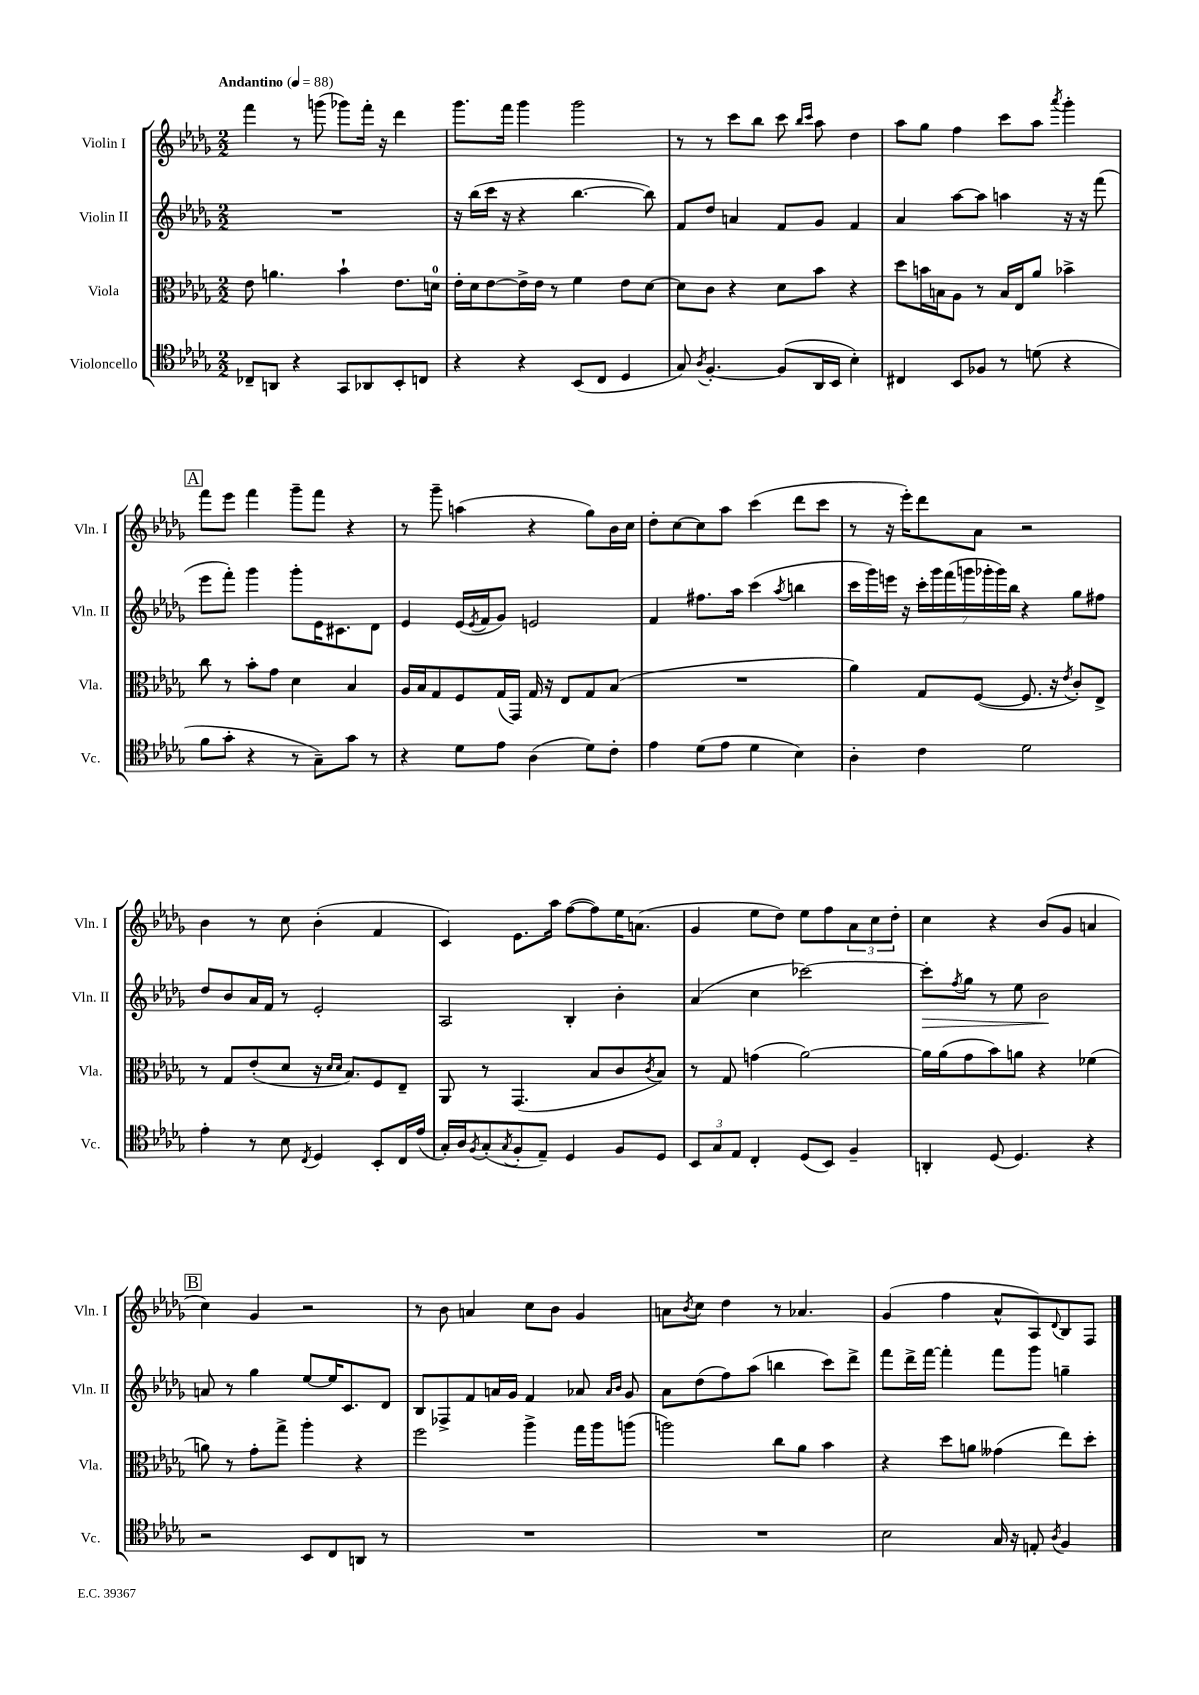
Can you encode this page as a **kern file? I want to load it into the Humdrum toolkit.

**kern	**kern	**kern	**dynam	**kern
*part4	*part3	*part2	*part2	*part1
*staff4	*staff3	*staff2	*staff2	*staff1
*I"Violoncello	*I"Viola	*I"Violin II	*	*I"Violin I
*I'Vc.	*I'Vla.	*I'Vln. II	*	*I'Vln. I
*clefC4	*clefC3	*clefG2	*	*clefG2
*k[b-e-a-d-g-]	*k[b-e-a-d-g-]	*k[b-e-a-d-g-]	*	*k[b-e-a-d-g-]
*M2/2	*M2/2	*M2/2	*	*M2/2
*MM88	*MM88	*MM88	*	*MM88
=1	=1	=1	=1	=1
!	!	!	!	!LO:TX:a:B:t=Andantino
8C-X~/L	8e-\	1r	.	4fff\
8AAn/J	4.an\	.	.	.
4r	.	.	.	8r
.	.	.	.	(8gggn\
8GG-/L	4b-`\	.	.	8ggg-X\L)
8AA-X/	.	.	.	16fff'\Jk
.	.	.	.	16r
8BB-'/	8.e-\L	.	.	4ddd-\
8Cn/J	.	.	.	.
.	16dn\Jk	.	.	.
=2	=2	=2	=2	=2
4r	16e-'\LL	16r	.	8.ggg-\L
.	16d-\J	(16bb-\LL	.	.
.	[8e-\	16ccc\JJ	.	.
.	.	16r	.	16fff\Jk
4r	16e-^\L]	4r	.	4ggg-\
.	16e-\JJ	.	.	.
.	8r	.	.	.
(8BB-/L	4f\	[4.bb-\	.	2ggg-\
8C/J	.	.	.	.
4D-/	8e-\L	.	.	.
.	[8d-\J	8bb-\])	.	.
=3	=3	=3	=3	=3
8G-/)	8d-\L]	8f/L	.	8r
8qA-/	.	.	.	.
[4.F'/	8c\J	8dd-/J	.	8r
.	4r	4an/	.	8ccc\L
.	.	.	.	8bb-\J
(8F/L]	8d-\L	8f/L	.	8ccc\
.	.	.	.	16qqbb-/LL
.	.	.	.	16qqccc/JJ
16AA-/L	8b-\J	8g-/J	.	8aa-\
16BB-/JJ	.	.	.	.
4B-'\)	4r	4f/	.	4dd-\
=4	=4	=4	=4	=4
4C#X/	8dd-\L	4a-/	.	8aa-\L
.	16bn\L	.	.	8gg-\J
.	16Bn\J	.	.	.
8BB-/L	8A-\J	[8aa-\L	.	4ff\
8F-X/J	8r	8aa-\J]	.	.
8r	16B/LL	4aan\	.	8ccc\L
.	16E-/J	.	.	.
(8dn\	8a-/J	.	.	8aa-\J
.	.	.	.	8qaaa-/
4r	4b-X^\	16r	.	4ggg-'\
.	.	16r	.	.
.	.	(8fff\	.	.
!!LO:LB:g=z
!!LO:REH:place=s1:t=A
=5	=5	=5	=5	=5
8f\L	8cc\	8eee-\L	.	8fff\L
8g-'\J	8r	8fff'\J)	.	8eee-\J
4r	8b-'\L	4ggg-\	.	4fff\
.	8g-\J	.	.	.
8r	4d-\	8ggg-'\L	.	8ggg-~\L
8G-~\L)	.	16e-\K	.	8fff\J
.	.	8.c#X\	.	.
8g-\J	4B-/	.	.	4r
8r	.	8d-\J	.	.
=6	=6	=6	=6	=6
4r	16A-/LL	4e-/	.	8r
.	16B-/J	.	.	.
.	8G-/	.	.	8ggg-~\
8d-\L	8F/	(16e-/LL	.	(4aan\
.	.	8qe-/	.	.
.	.	16f/J	.	.
8e-\J	(16G-/L	8g-/J)	.	.
.	16GG-/JJ)	.	.	.
(4A-\	16G-/	2en/	.	4r
.	16r	.	.	.
.	8E-/L	.	.	.
8d-\L)	8G-/	.	.	8gg-\L)
8c'\J	(8B-/J	.	.	16b-\L
.	.	.	.	16cc\JJ
=7	=7	=7	=7	=7
4e-\	1r	4f/	.	8dd-'\L
.	.	.	.	[8cc\
(8d-\L	.	8.ff#X\L	.	8cc\]
8e-\J	.	.	.	8aa-\J
.	.	16aa-\Jk	.	.
4d-\	.	(4ccc\	.	(4ccc\
.	.	8qaa-/	.	.
4B-\)	.	4bbn\	.	8ddd-\L
.	.	.	.	8ccc\J
=8	=8	=8	=8	=8
4A-'\	4a-\)	16ccc\LL	.	8r
.	.	16ggg-\)	.	.
.	.	16eeen\JJ	.	16r
.	.	16r	.	16eee-'\KL)
4c\	8G-/L	28ccc'\LL	.	8ddd-\
.	.	28ggg-\	.	.
.	.	(28fff\	.	.
.	.	28gggn\	.	.
.	([8F/J	.	.	8a-\J
.	.	28ggg-X'\	.	.
.	.	28ggg-\)	.	.
.	.	28bb-\JJ	.	.
2d-\	8.F/]	4r	.	2r
.	16r	.	.	.
.	8qe-/	.	.	.
.	8c'/L)	8gg-\L	.	.
.	8E-^/J	8ff#X\J	.	.
!!LO:LB:g=z
=9	=9	=9	=9	=9
4e-'\	8r	8dd-/L	.	4b-\
.	8G-/L	8b-/	.	.
8r	(8e-'/	16a-/L	.	8r
.	.	16f/JJ	.	.
8B-\	8d-/J	8r	.	8cc\
8qC/	.	.	.	.
4D-/	16r	2e-'/	.	(4b-'\
.	16qqd-/LL	.	.	.
.	16qqd-/JJ	.	.	.
.	8.B-/L)	.	.	.
8BB-'/L	8F/	.	.	4f/
16C/L	8E-~/J	.	.	.
(16e-/JJ	.	.	.	.
=10	=10	=10	=10	=10
16G-'/LL)	8AA-/	2A-/	.	4c/)
16A-/J	.	.	.	.
8qF/	.	.	.	.
(8G-'/	8r	.	.	.
8qG-/	.	.	.	.
8F'/	(4.GG-/	.	.	8.e-\L
8E-~/J)	.	.	.	.
.	.	.	.	16aa-\Jk
4D-/	.	4B-'/	.	([8ff\L
.	8B-/L	.	.	8ff\])
8F/L	8c/	4b-'\	.	16ee-\K
.	.	.	.	(8.an\J
.	8qc/	.	.	.
8D-/J	8B-/J)	.	.	.
=11	=11	=11	=11	=11
12BB-/L	8r	(4a-/	.	4g-/
12G-/	.	.	.	.
.	8G-/	.	.	.
12E-/J	.	.	.	.
4C'/	(4gn\	4cc\	.	8ee-\L
.	.	.	.	8dd-\J)
(8D-/L	[2a-\)	[2ccc-X\)	.	8ee-\L
8BB-/J)	.	.	.	8ff\
4F~/	.	.	.	12a-\
.	.	.	.	12cc\
.	.	.	.	12dd-'\J
=12	=12	=12	=12	=12
!	!	!	!LO:HP:b	!
4AAn'/	16a-\LL]	8ccc-'\L]	>	4cc\
.	(16a-\J	.	.	.
.	.	8qff/	.	.
.	8g-\	8gg-\J	.	.
(8D-/	8b-\)	8r	.	4r
4.D-/)	8an\J	8ee-\	.	.
.	4r	2b-\	.	(8b-/L
.	.	.	.	8g-/J
4r	(4f-X\	.	.	4an/
.	.	.	]	.
!!LO:LB:g=z
!!LO:REH:place=s1:t=B
=13	=13	=13	=13	=13
2r	8an\)	8an/	.	4cc\)
.	8r	8r	.	.
.	8g-'\L	4gg-\	.	4g-/
.	8gg-^\J	.	.	.
8BB-/L	4aa-'\	[8ee-/L	.	2r
8C/	.	16ee-/K]	.	.
.	.	8.c/	.	.
8AAn/J	4r	.	.	.
8r	.	8d-/J	.	.
=14	=14	=14	=14	=14
1r	2ff\	8B-/L	.	8r
.	.	8F-X^/	.	8b-\
.	.	8f/	.	4an/
.	.	16an/L	.	.
.	.	16g-/JJ	.	.
.	4aa-^\	4f/	.	8cc\L
.	.	.	.	8b-\J
.	16gg-\LL	8a-X/	.	4g-/
.	16aa-\J	.	.	.
.	.	16qqa-/LL	.	.
.	.	16qqb-/JJ	.	.
.	(8aan\J	8g-/	.	.
=15	=15	=15	=15	=15
1r	2aan\)	8a-\L	.	8an\L
.	.	.	.	8qb-/
.	.	(8dd-\	.	8cc\J
.	.	8ff\)	.	4dd-\
.	.	(8aa-\J	.	.
.	8cc\L	4bbn\	.	8r
.	8a-\J	.	.	4.a-X/
.	4b-\	8ccc\L)	.	.
.	.	8ddd-^\J	.	.
=16	=16	=16	=16	=16
2B-\	4r	8fff\L	.	(4g-/
.	.	16ddd-^\L	.	.
.	.	[16fff\JJ	.	.
.	8dd-\L	4fff'\]	.	4ff\
.	8an\J	.	.	.
16G-/	(4g--X\	8fff\L	.	8a-^^/L
16r	.	.	.	.
8En'/	.	8ggg-\J	.	8A-/)
8qA-/	.	.	.	8qqd-/
4F/	8ee-\L)	4ggn~\	.	8B-/
.	8dd-'\J	.	.	8F/J
==	==	==	==	==
*-	*-	*-	*-	*-
